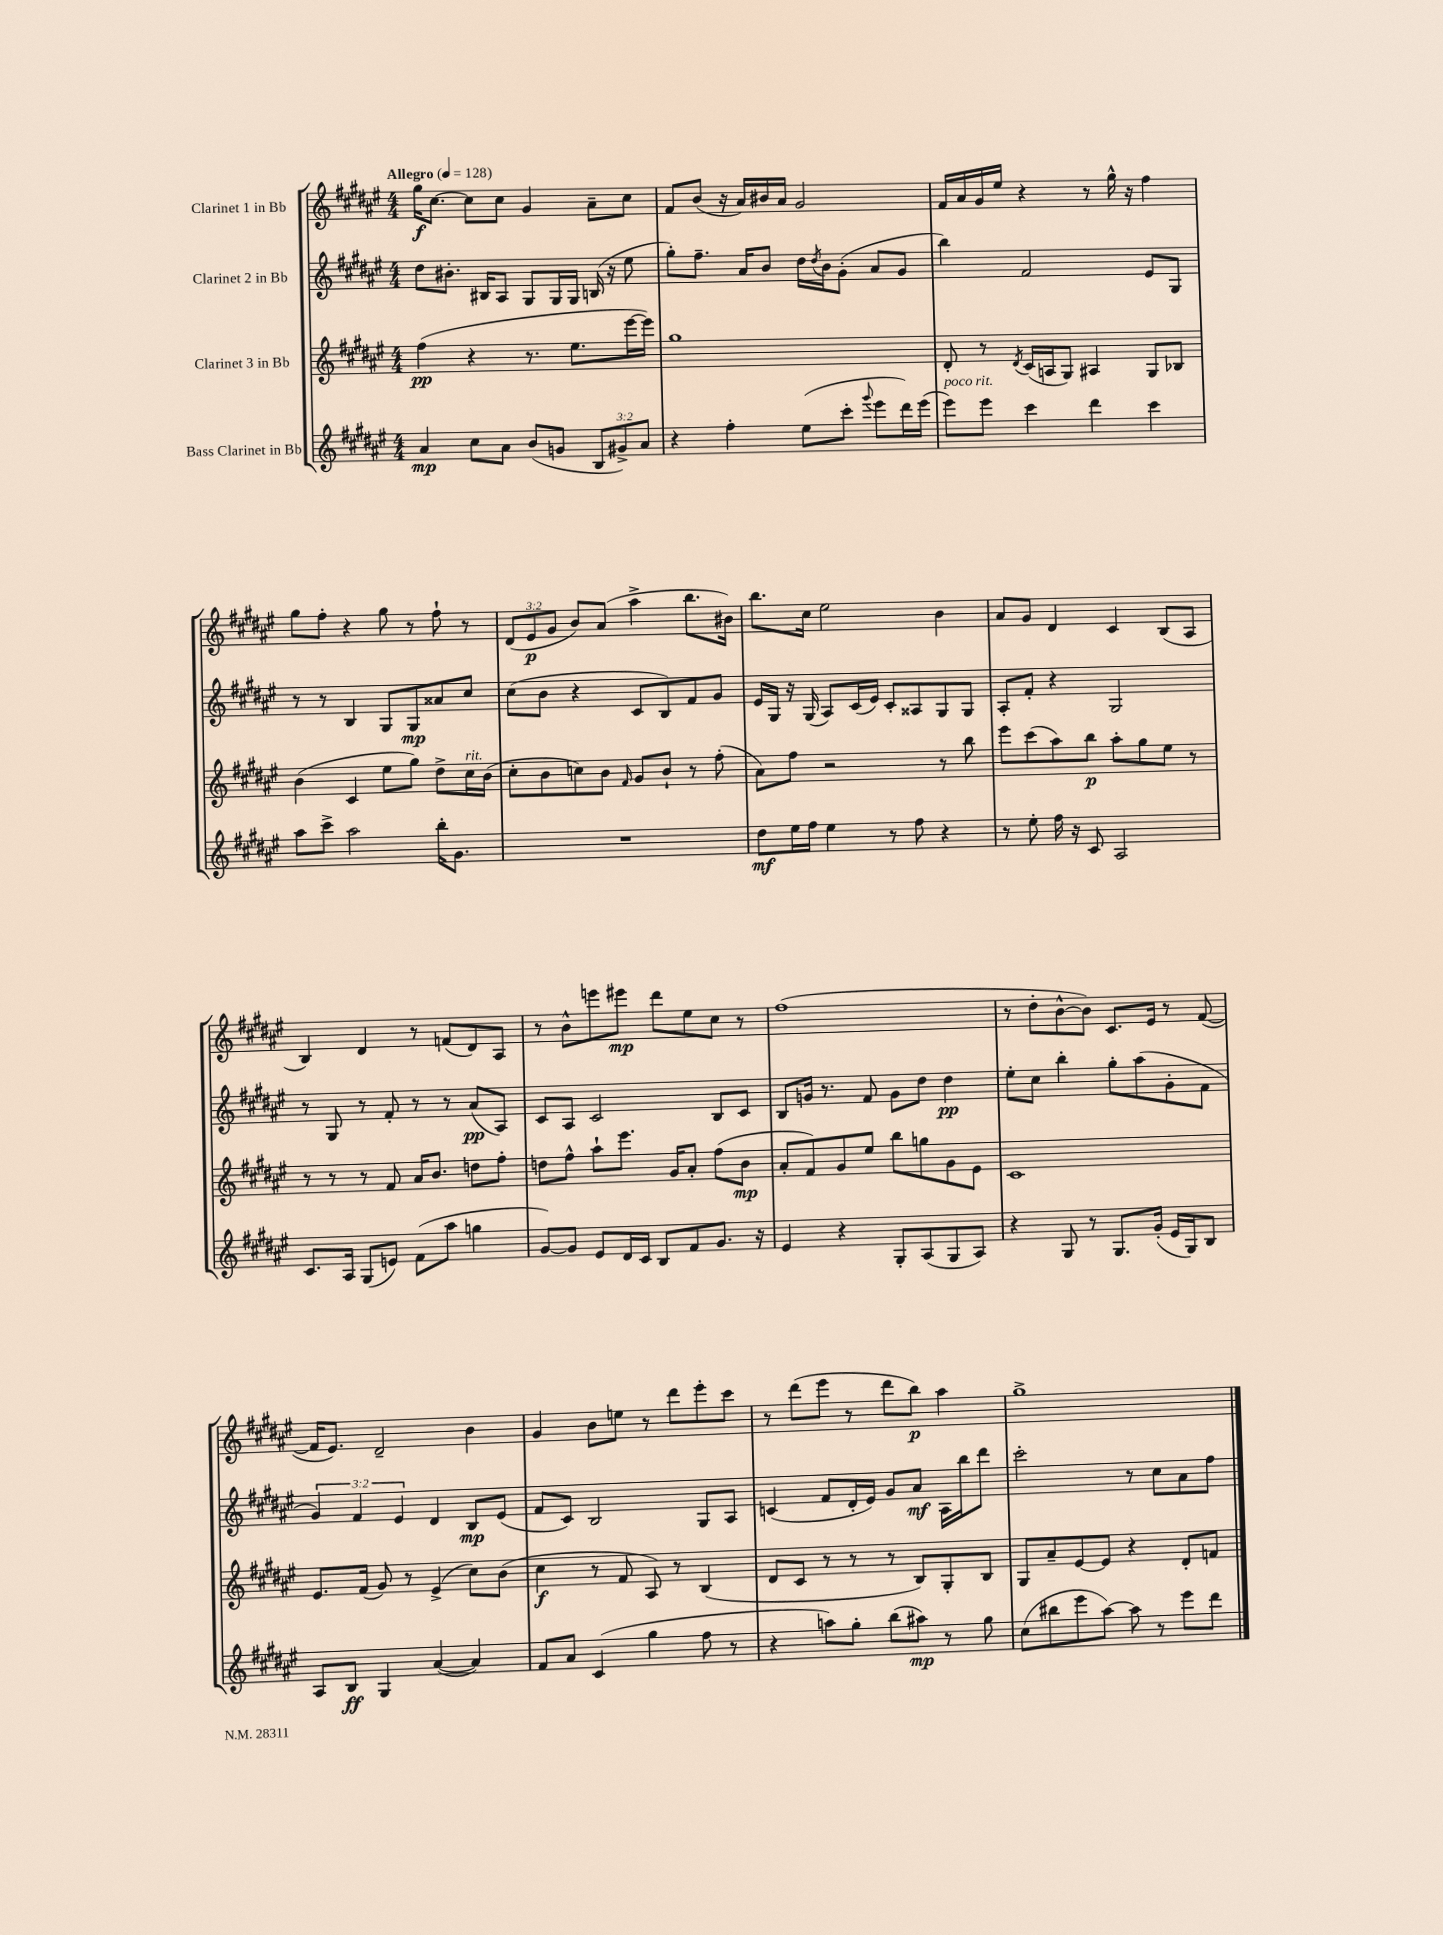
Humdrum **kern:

**kern	**kern	**kern	**kern
*staff4	*staff3	*staff2	*staff1
*clefG2	*clefG2	*clefG2	*clefG2
*k[f#c#g#d#a#e#]	*k[f#c#g#d#a#e#]	*k[f#c#g#d#a#e#]	*k[f#c#g#d#a#e#]
*M4/4	*M4/4	*M4/4	*M4/4
*MM128	*MM128	*MM128	*MM128
4a#/	(4ff#\	8dd#\L	16gg#\LK
.	.	.	[8.cc#\J
.	.	8.b#'\J	.
8cc#\L	4r	.	8cc#\]L
.	.	16B#/LK	.
8a#\J	.	8A#/J	8cc#\J
(8b/L	8.r	8G#/L	4g#/
8g/J	.	16G#/L	.
.	8.ee#\L	16G#/JJ	.
12B/L	.	(16B/	8a#~\L
.	.	16r	.
12g#^/)	.	.	.
.	[16eee#\L	8ee#\	8cc#\J
12a#/J	.	.	.
.	16eee#\]JJ)	.	.
=	=	=	=
4r	1gg#	8gg#'\L)	8f#/L
.	.	8.ff#~\J	(8b/J
4ff#'\	.	.	16r
.	.	16a#/LK	16a#/LL)
.	.	8b/J	16b#/
.	.	.	16a#/JJ
(8ee#\L	.	16dd#\LL	2g#/
.	.	8qdd#/	.
.	.	16b\J	.
8ccc#'\J	.	(8g#'\J	.
8qqggg#/	.	.	.
8eee#\L	.	8a#/L	.
16ddd#\L)	.	8g#/J	.
(16eee#\JJ	.	.	.
=	=	=	=
8eee#\L)	8d#'/	4bb\)	16f#/LL
.	.	.	16a#/
8eee#\J	8r	.	16g#/
.	.	.	16ee#/JJ
.	8qd#/	.	.
4ccc#\	(16c#/LL	2f#/	4r
.	16A/J	.	.
.	8G#/J)	.	.
4ddd#\	4A#/	.	8r
.	.	.	16gg#^^\
.	.	.	16r
4ccc#\	8G#/L	8e#/L	4ff#\
.	8B-/J	8G#/J	.
=	=	=	=
8aa#\L	(4b\	8r	8gg#\L
8ccc#^\J	.	8r	8ff#'\J
2aa#\	4c#/	4B/	4r
.	8ee#\L	8G#/L	8gg#\
.	8gg#\J)	8G#/	8r
16bb'\LK	8dd#^\L	8a##/	8ff#`\
8.g#\J	.	.	.
.	16cc#\L	8cc#/J	8r
.	(16b\JJ	.	.
=	=	=	=
1r	8cc#'\L	(8cc#\L	(12d#/L
.	.	.	12e#/
.	8b\	8b\J	.
.	.	.	12g#/J
.	8cc\)	4r	8b/L)
.	8b\J	.	(8a#/J
.	16qqf#/	.	.
.	8g#/L	8c#/L	4aa#^\
.	8b`/J	8B/)	.
.	8r	8f#/	8.bb\L
.	(8ff#'\	8g#/J	.
.	.	.	16b#\Jk)
=	=	=	=
8dd#\L	8a#\L)	16e#/LL	8.bb\L
.	.	16G#/JJ	.
16ee#\L	8ff#\J	16r	.
16ff#\JJ	.	(16G#/	16cc#\Jk
4ee#\	2r	8A#/L)	2ee#\
.	.	(16c#/L	.
.	.	16e#/JJ)	.
8r	.	8c#'/L	.
8ff#\	.	8A##/	.
4r	8r	8G#/	4b\
.	8bb\	8G#/J	.
=	=	=	=
8r	8eee#\L	8A#'/L	8a#/L
8ee#'\	(8ccc#\	8f#'/J	8g#/J
16ff#\	8aa#\)	4r	4d#/
16r	.	.	.
8c#/	8bb\J	.	.
2A#/	8aa#'\L	2G#/	4c#/
.	8gg#\	.	.
.	8ee#\J	.	(8B/L
.	8r	.	8A#/J
=	=	=	=
8.c#/L	8r	8r	4B/)
.	8r	8G#/	.
16A#/Jk	.	.	.
(8G#/L	8r	8r	4d#/
8e/J)	8f#/	8f#'/	.
(8f#\L	16a#/LK	8r	8r
.	8.b/J	.	.
8aa#\J	.	8r	(8f/L
4gg\	8dd\L	(8a#/L	8d#/)
.	8ff#'\J	8A#/J)	8A#/J
=	=	=	=
[8g#/L)	8dd\L	8c#/L	8r
8g#/]J	8ff#^^\J	8A#/J	8b^^\L
8e#/L	8aa#`\L	2c#/	8eee\
16d#/L	8.eee#\J	.	8eee#\J
16c#/JJ	.	.	.
8B/L	.	.	8ddd#\L
.	16g#/LK	.	.
8f#/	8a#'/J	.	8ee#\
8.g#/J	(8ff#\L	8B/L	8cc#\J
.	8b\J	8c#/J	8r
16r	.	.	.
=	=	=	=
4e#/	8a#'/L	8B/L	(1ff#
.	8f#/)	16g/Jk	.
.	.	8.r	.
4r	8g#/	.	.
.	8ee#/J	8f#/	.
8G#'/L	8bb\L	8g\L	.
(8A#/	8gg\	8dd#\J	.
8G#/	8g#\	4dd#\	.
8A#/J)	8e#\J	.	.
=	=	=	=
4r	1c#	8ee#'\L	8r
.	.	8cc#\J	8dd#'\L
8G#/	.	4bb'\	[8b^^\
8r	.	.	8b\]J)
8.G#/L	.	8gg#'\L	8.c#/L
.	.	(8aa#\	.
(16g#'/Jk	.	.	16e#/Jk
16e#/LL	.	8g#'\	8r
16G#/J)	.	.	.
8B/J	.	8f#\J	([8f#/
=	=	=	=
8A#/L	8.e#/L	6g#/)	16f#/]LK
.	.	.	8.e#/J)
8B/J	.	.	.
.	.	6f#/	.
.	(16f#/Jk	.	.
4G#/	8g#/)	.	2d#~/
.	.	6e#/	.
.	8r	.	.
([4a#/	(4e#^/	4d#/	.
4a#/])	8cc#\L)	8B/L	4b\
.	(8b\J	(8e#/J	.
=	=	=	=
8f#/L	4cc#\	8f#/L	4g#/
8a#/J	.	8c#/J)	.
(4c#/	8r	2B/	8b\L
.	8f#/	.	8ee\J
4gg#\	8A#/)	.	8r
.	8r	.	8ddd#\L
8ff#\	(4B/	8G#/L	8eee#'\
8r	.	8A#/J	8ccc#\J
=	=	=	=
4r	8d#/L	(4c/	8r
.	8c#/J	.	(8ddd#\L
8aa\L)	8r	8f#/L	8eee#\J
8gg#'\J	8r	16d#'/L	8r
.	.	16e#/JJ)	.
(8bb\L	8r	8g#/L	8ddd#\L
8aa#\J)	8B/L)	8a#/J	8bb\J)
8r	8G#'/	16A#\LL	4aa#\
.	.	16bb\J	.
8gg#\	8B/J	8ddd#\J	.
=	=	=	=
(8cc#\L	8G#/L	2ccc#'\	1gg#^
8bb#\	8a#~/	.	.
8eee#\	[8e#/	.	.
[8aa#\J)	8e#/]J	.	.
8aa#\]	4r	8r	.
8r	.	8cc#\L	.
8eee#\L	8d#'/L	8a#\	.
8ddd#\J	8f/J	8ff#\J	.
==	==	==	==
*-	*-	*-	*-
